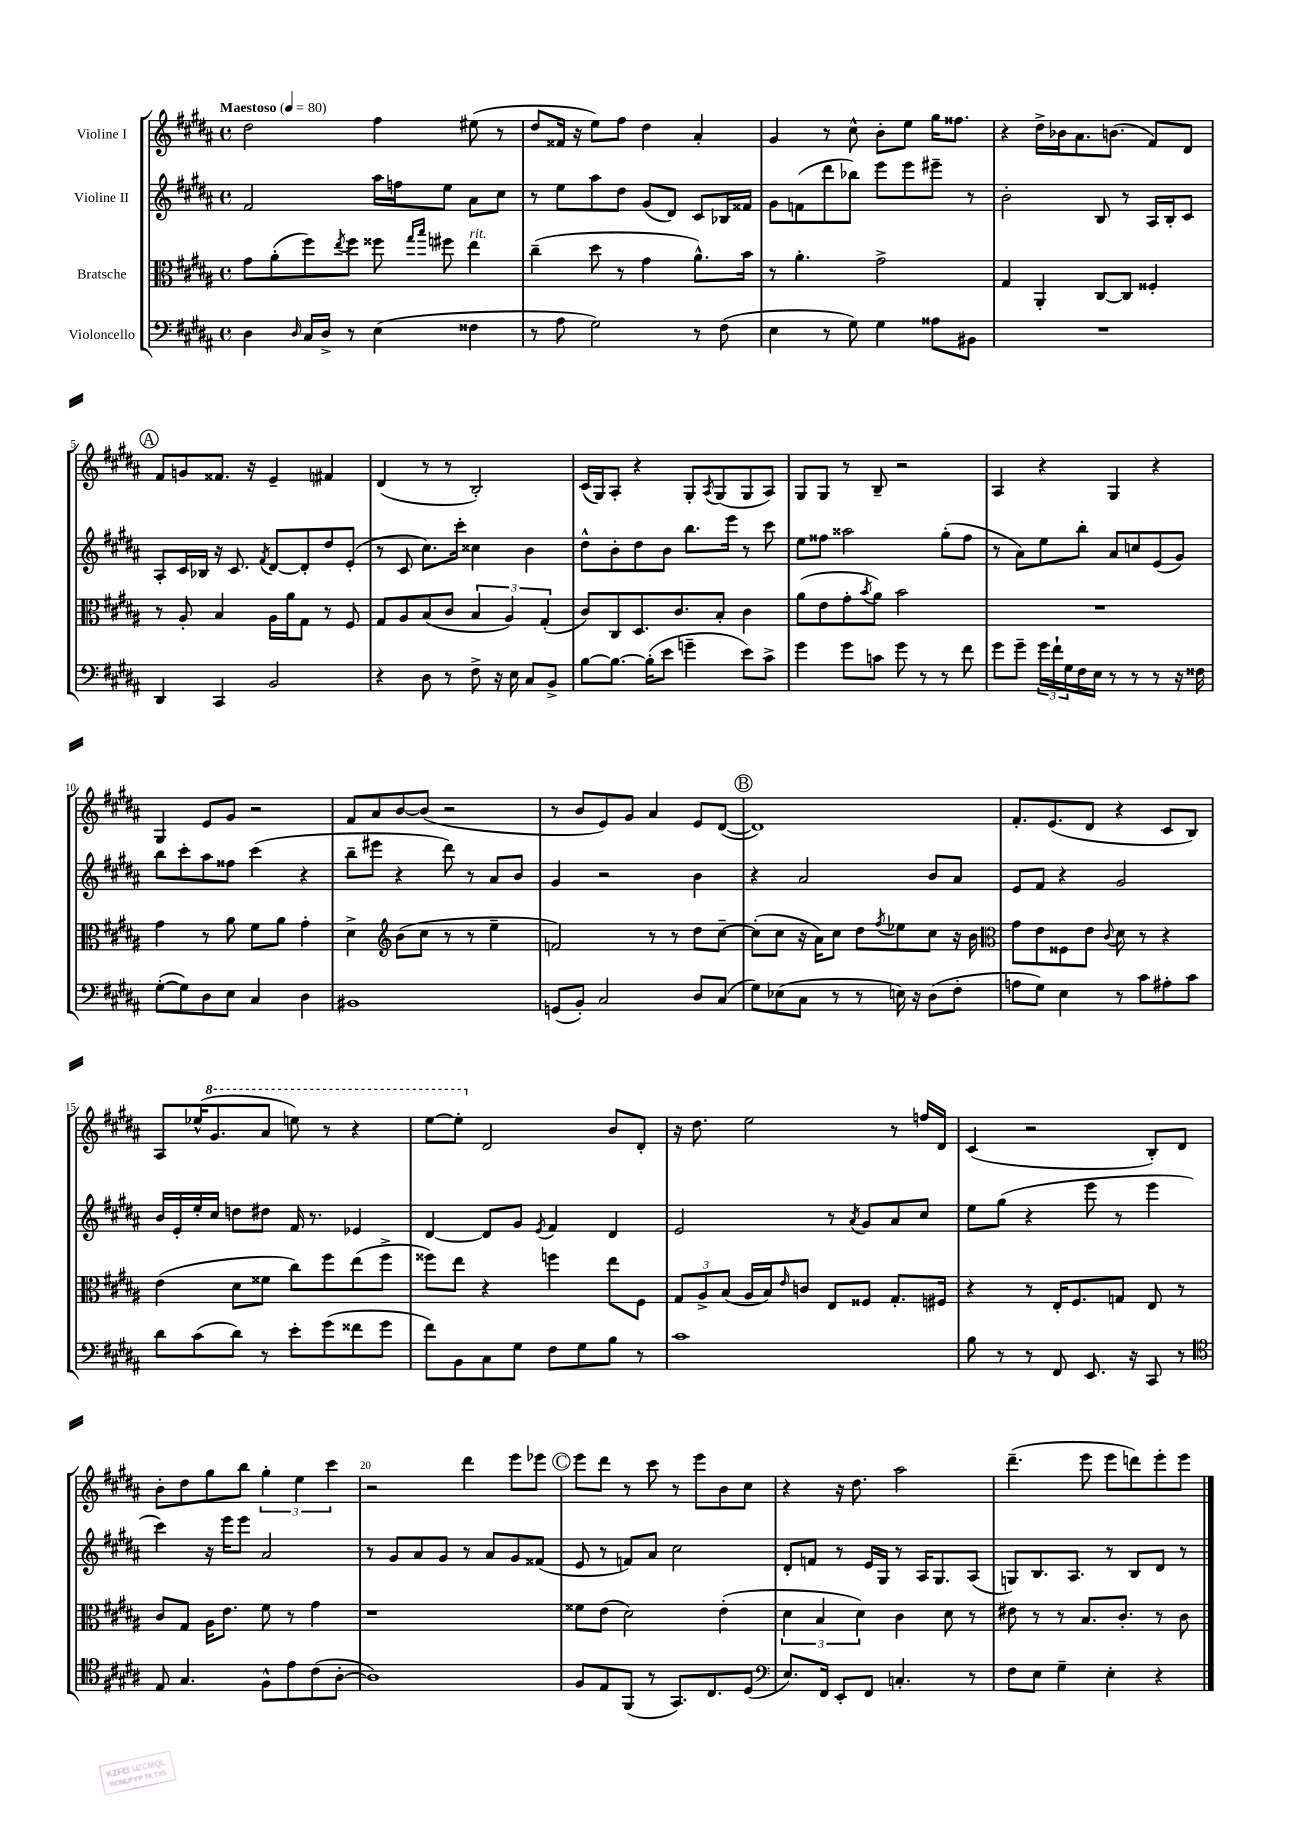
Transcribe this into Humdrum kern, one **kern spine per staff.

**kern	**kern	**kern	**kern
*staff4	*staff3	*staff2	*staff1
*clefF4	*clefC3	*clefG2	*clefG2
*k[f#c#g#d#a#]	*k[f#c#g#d#a#]	*k[f#c#g#d#a#]	*k[f#c#g#d#a#]
*M4/4	*M4/4	*M4/4	*M4/4
*met(c)	*met(c)	*met(c)	*met(c)
*MM80	*MM80	*MM80	*MM80
4D#\	8g#\L	2f#/	2dd#\
.	(8a#'\	.	.
16qqD#/	.	.	.
16C#/LL	8ff#\)	.	.
16D#^/JJ	.	.	.
.	8qee/	.	.
8r	8ff#\J	.	.
(4E\	8ff##\	16aa#\LL	4ff#\
.	.	16ff\J	.
.	16qqgg#/LL	.	.
.	16qqbb/JJ	.	.
.	8ff#\	8ee\J	.
4F##\	4ee\	8a#\L	(8ee#\
.	.	8cc#\J	8r
=	=	=	=
8r	(4cc#~\	8r	8dd#/L
8A#\	.	8ee\L	16f##/Jk
.	.	.	16r
2G#\)	8dd#\	8aa#\	8ee\L)
.	8r	8dd#\J	8ff#\J
.	4g#\	(8g#/L	4dd#\
.	.	8d#/J)	.
8r	8.a#^^\L)	8c#/L	4a#'/
(8F#\	.	16B-/L	.
.	16b\Jk	16f##/JJ	.
=	=	=	=
4E\	8r	8g#\L	4g#/
.	4.a#'\	(8f\	.
8r	.	8ddd#\	8r
8G#\)	.	8bb-\J)	8cc#^^\
4G#\	2g#^\	8eee\L	8b'\L
.	.	8eee\	8ee\J
8A##\L	.	8eee#~\J	16gg#\LK
.	.	.	8.ff##\J
8BB#\J	.	8r	.
=	=	=	=
1r	4G#/	2b'\	4r
.	4AA#'/	.	16dd#^\LL
.	.	.	16b-\J
.	.	.	8.a#\
.	[8C#/L	8B/	.
.	.	.	(8.b\J
.	8C#/]J	8r	.
.	4F##'/	16A#/LL	8f#/L)
.	.	16B'/J	.
.	.	8c#/J	8d#/J
=	=	=	=
4DD#/	8r	8A#'/L	8f#/L
.	8A#'/	16c#/L	8g/
.	.	16B-/JJ	.
4CC#/	4B/	16r	8.f##/J
.	.	8.c#/	.
.	.	.	16r
.	.	8qf#/	.
2BB/	16A#\LL	[8d#/L	4e~/
.	16a#\J	.	.
.	8G#\J	8d#'/]	.
.	8r	8dd#/	4f#/
.	8F#/	(8e'/J	.
=	=	=	=
4r	8G#/L	8r	(4d#/
.	8A#/	8c#/	.
8D#\	(8B/	8.cc#\L)	8r
8r	8c#/J	.	8r
.	.	16ccc#'\Jk	.
8F#^\	6B/	4cc##\	2B'/)
16r	.	.	.
.	6A#/)	.	.
16E\	.	.	.
8C#/L	.	4b\	.
.	(6G#'/	.	.
8BB^/J	.	.	.
=	=	=	=
[8B\L	8c#/L)	8dd#^^\L	(16c#/LL
.	.	.	16G#/J)
8.B\_J	8C#/	8b'\	8A#'/J
.	8.D#/	8dd#\	4r
(16B'\]LK	.	.	.
8e\J	.	8b\J	.
.	8.c#/	.	.
4g~\	.	8.bb\L	8G#'/L
.	.	.	8qA#/
.	8B'/J	.	(8G#/
.	.	16eee\Jk	.
8e\L)	4c#\	8r	8G#/
8c#^\J	.	8ccc#\	8A#/J)
=	=	=	=
4g#\	(8a#\L	8ee\L	8G#/L
.	8e\	8ff##\J	8G#/J
8g#\L	8g#'\	2aa##\	8r
.	8qb/	.	.
8c\J	8a#\J)	.	8B~/
8g#\	2b\	.	2r
8r	.	.	.
8r	.	(8gg#'\L	.
8f#\	.	8ff##\J	.
=	=	=	=
8g#\L	1r	8r	4A#/
8g#~\J	.	8a#\L)	.
24g#\LL	.	8ee\	4r
24f#`\	.	.	.
24G#\	.	.	.
16F#\	.	8bb'\J	.
16E\JJ	.	.	.
8r	.	8a#/L	4G#/
8r	.	8cc/	.
8r	.	(8e/	4r
16r	.	8g#/J)	.
16F##\	.	.	.
=	=	=	=
([8G#'\L	4g#\	8bb\L	4G#/
8G#\])	.	8ccc#'\	.
8D#\	8r	8aa#\	8e/L
8E\J	8a#\	8ff##\J	8g#/J
4C#/	8f#\L	(4ccc#\	2r
.	8a#\J	.	.
4D#\	4g#'\	4r	.
=	=	=	=
1BB#	4d#^\	8bb~\L	8f#/L
.	.	8eee#\J	8a#/
*	*clefG2	*	*
.	(8b\L	4r	[8b/
.	8cc#\J	.	(8b/]J
.	8r	8ddd#\)	2r
.	8r	8r	.
.	4ee~\	8a#/L	.
.	.	8b/J	.
=	=	=	=
(8GG/L	2f/)	4g#/	8r
8BB'/J)	.	.	8b/L
2C#/	.	2r	8e/)
.	.	.	8g#/J
.	8r	.	4a#/
.	8r	.	.
8D#/L	8dd#\L	4b\	8e/L
(8C#/J	[8cc#~\J	.	([8d#/J
=	=	=	=
8G#\L)	(8cc#'\]L	4r	1d#])
(8E-\	8cc#\J	.	.
8C#\J	16r	2a#/	.
.	16a#\LK)	.	.
8r	8cc#\J	.	.
8r	8dd#\L	.	.
.	8qff#/	.	.
16E\)	8ee-\	.	.
16r	.	.	.
(8D#\L	8cc#\J	8b/L	.
8F#'\J	16r	8a#/J	.
.	16b\	.	.
=	=	=	=
*	*clefC3	*	*
8A\L	8g#\L	8e/L	8.f#'/L
8G#\J)	8e\	8f#/J	.
.	.	.	(8.e/
4E\	8F##\	4r	.
.	8e\J	.	8d#/J
.	8qqc#/	.	.
8r	8d#\	2g#/	4r
8c#\L	8r	.	.
8A#'\	4r	.	8c#/L
8c#\J	.	.	8B/J)
=	=	=	=
8d#\L	(4e\	16b/LL	8A#/L
.	.	16e'/	.
(8c#\	.	16ee'/	(16ee-^^/K
.	.	16cc#/JJ	8.gg#/
8d#\J)	8d#\L	8dd\L	.
8r	8f##\J	8dd#\J	8aa#/J
8e'\L	8cc#\L)	16f#/	8eee\)
.	.	8.r	.
(8g#\	8ff#\	.	8r
8f##\	(8ee\	4e-/	4r
8g#\J	8ff#^\J	.	.
=	=	=	=
8f#\L)	8ff##\L)	[4d#/	[8eee\L
8BB\	8ee\J	.	8eee'\]J
8C#\	4r	8d#/]L	2d#/
8G#\J	.	8g#/J	.
.	.	8qe/	.
8F#\L	4ff\	4f#/	.
8G#\	.	.	.
8B\J	8ee\L	4d#/	8b/L
8r	8F#\J	.	8d#'/J
=	=	=	=
1c#	12G#/L	2e/	16r
.	.	.	8.dd#\
.	12A#^/	.	.
.	(12B/J	.	.
.	16A#/LL	.	2ee\
.	16B/J)	.	.
.	16qqe/	.	.
.	8c/J	.	.
.	8E/L	8r	.
.	.	8qa#/	.
.	8F##/J	8g#/L	.
.	8.G#'/L	8a#/	8r
.	.	8cc#/J	16ff/LL
.	16F#/Jk	.	16d#/JJ
=	=	=	=
8B\	4r	8ee\L	(4c#/
8r	.	(8gg#\J	.
8r	8r	4r	2r
8FF#/	16E'/LK	.	.
.	8.F#/	.	.
8.EE/	.	8eee\	.
.	8G/J	8r	.
16r	.	.	.
8CC#/	8E/	4eee\	8B'/L)
8r	8r	.	8d#/J
=	=	=	=
*clefC4	*	*	*
8E/	8c#/L	4ccc#\)	8b'\L
4.G#/	8G#/J	.	8dd#\
.	16A#\LK	16r	8gg#\
.	8.e\J	16eee\LK	.
.	.	8eee\J	8bb\J
8F#^^\L	8f#\	2a#/	6gg#'\
8e\	8r	.	.
.	.	.	6ee\
(8c#\	4g#\	.	.
.	.	.	6ccc#\
[8A#'\J	.	.	.
=	=	=	=
1A#])	1r	8r	2r
.	.	8g#/L	.
.	.	8a#/	.
.	.	8g#/J	.
.	.	8r	4ddd#\
.	.	8a#/L	.
.	.	8g#/	8eee\L
.	.	(8f##/J	8eee-\J
=	=	=	=
8F#/L	8f##\L	8e/	8eee\L
8E/	(8e\J	8r	8ddd#\J
(8FF#/J	2d#\)	8f/L)	8r
8r	.	8a#/J	8ccc#\
8.GG#/L)	.	2cc#\	8r
.	.	.	8eee\L
8.C#/	.	.	.
.	(4e'\	.	8b\
(8D#/J	.	.	8cc#\J
=	=	=	=
*clefF4	*	*	*
8.E/L)	6d#\	8d#'/L	4r
.	.	8f/J	.
.	6B/	.	.
16FF#/Jk	.	.	.
8EE'/L	.	8r	16r
.	.	.	8.dd#\
.	6d#\)	.	.
8FF#/J	.	16e/LL	.
.	.	16G#/JJ	.
4.C'/	4c#\	8r	2aa#\
.	.	16A#/LK	.
.	.	8.G#/	.
.	8d#\	.	.
8r	8r	(8A#/J	.
=	=	=	=
8F#\L	8e#\	8G/L)	(4.ddd#~\
8E\J	8r	8.B/	.
4G#~\	8r	.	.
.	.	8.A#/J	.
.	8.B/L	.	8eee\
4E'\	.	8r	8eee\L
.	8.c#'/J	.	.
.	.	8B/L	8ddd\)
4r	8r	8d#/J	8eee'\
.	8c#\	8r	8eee\J
==	==	==	==
*-	*-	*-	*-
